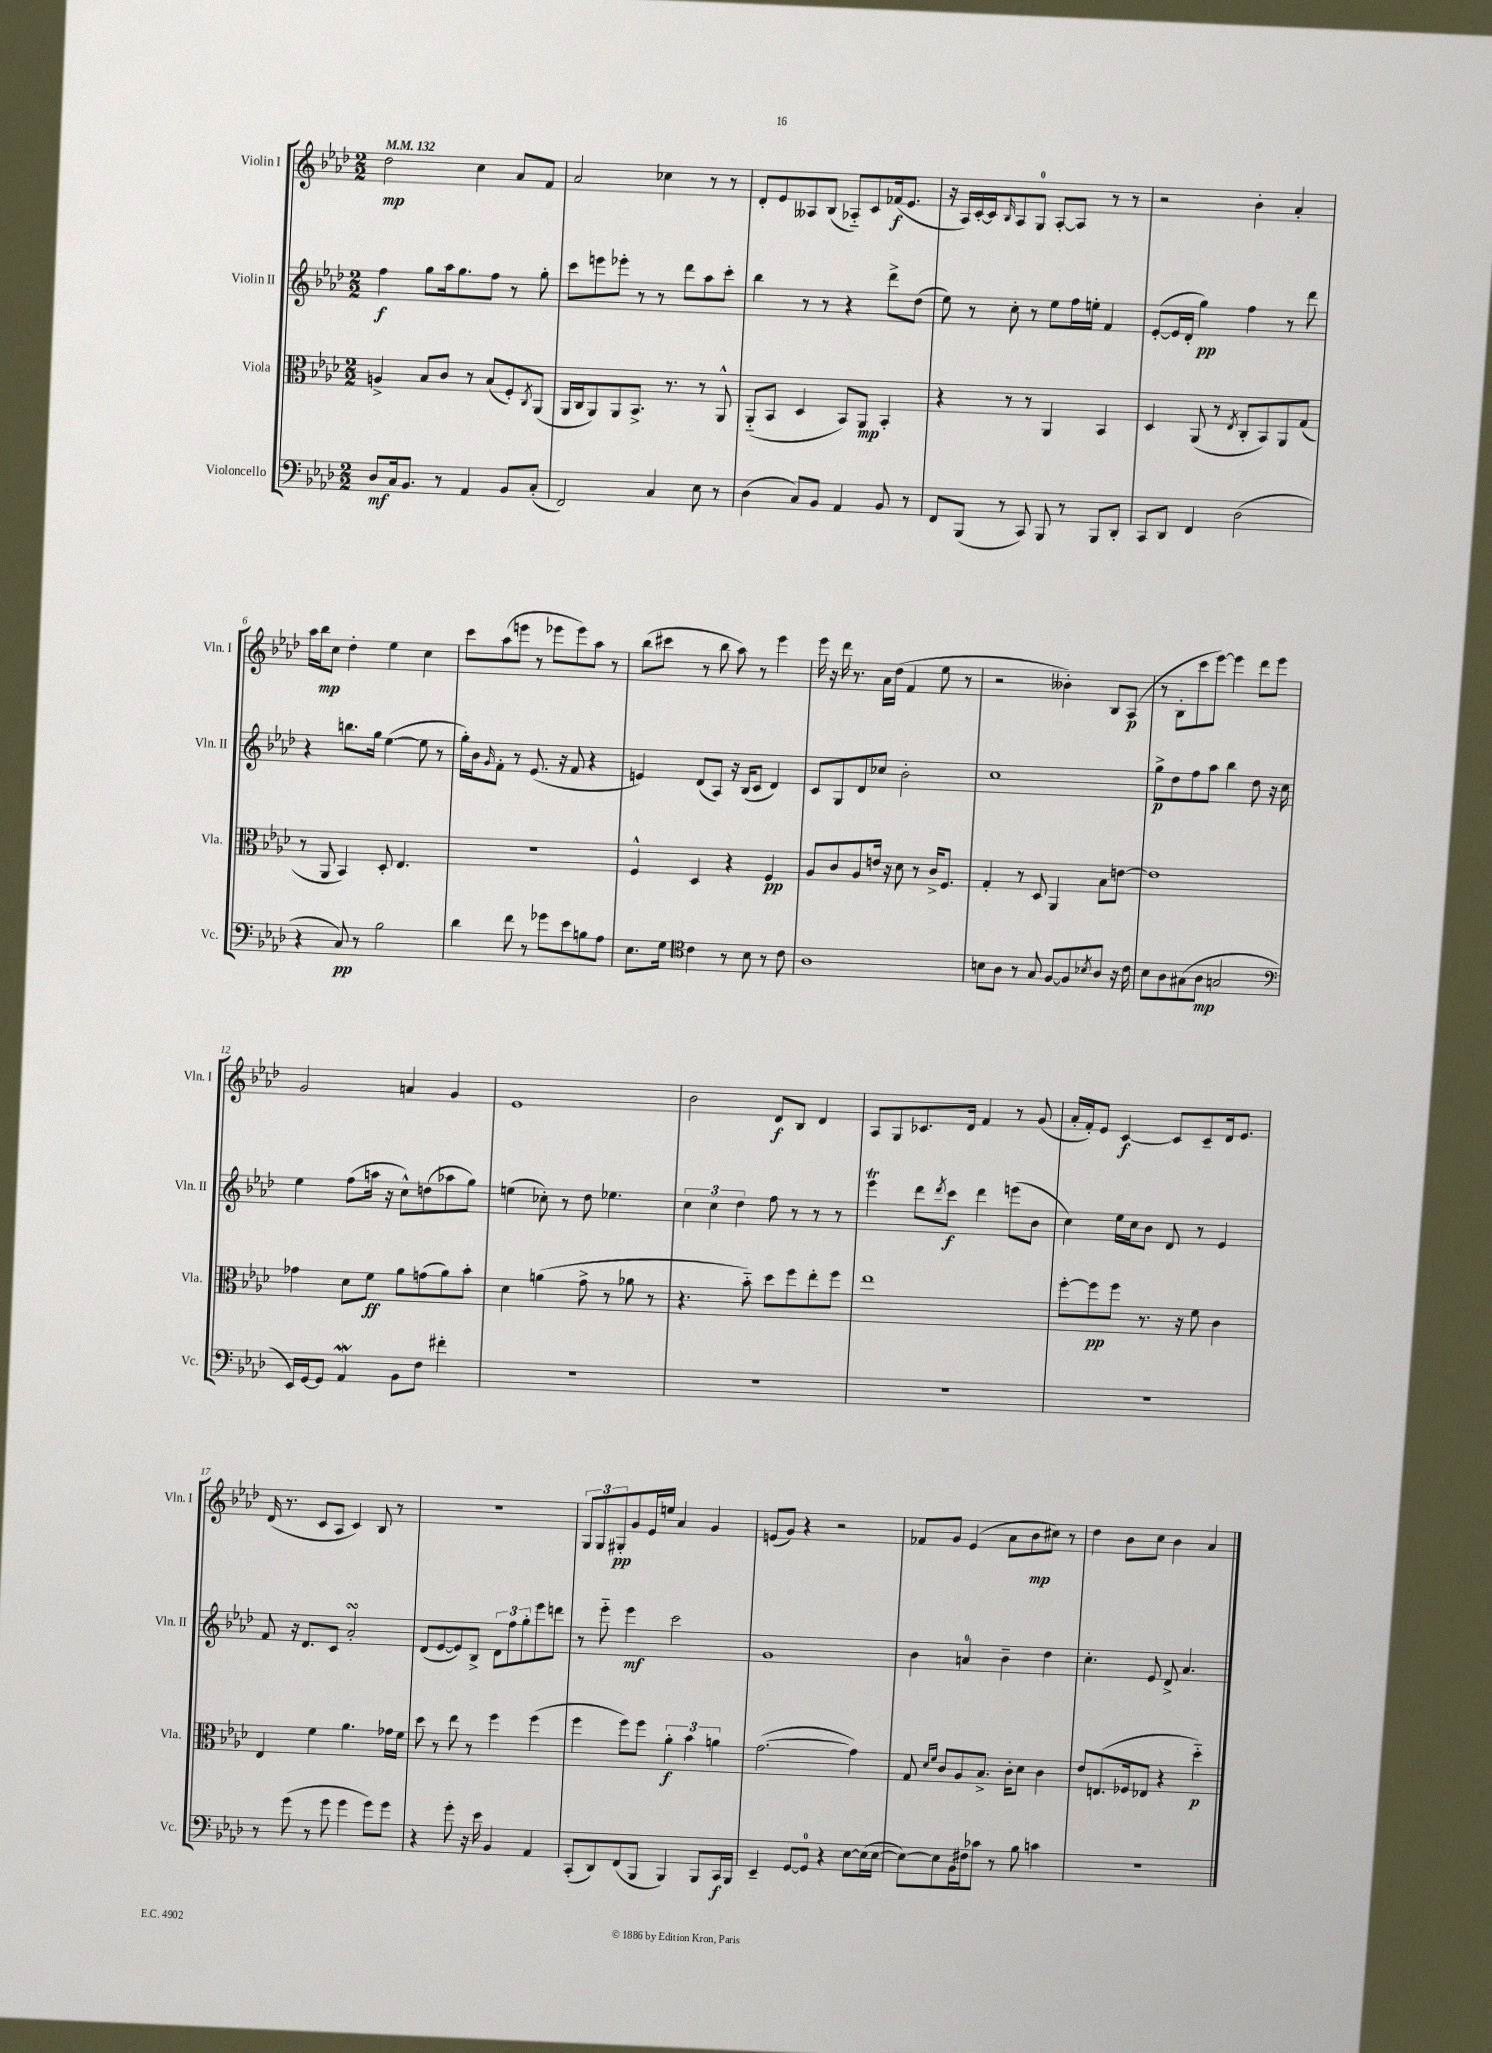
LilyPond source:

<<
\new StaffGroup <<
\new Staff = "s0" \with { instrumentName = "Violin I" shortInstrumentName = "Vln. I" } {
    \clef treble \key aes \major \numericTimeSignature \time 2/2 \tempo 4 = 132
    des''2\mp c''4 aes'8 f'8 |
    aes'2 ces''4 r8 r8 |
    des'8-. ees'8 aeses8 bes8( aes8-_) c'8 fes'16\f( ees'8. |
    r16 aes16) c'16~-. c'16 \grace { bes16 } aes8 g8-0 aes8~-. aes8 r8 r8 |
    r2 bes'4-. aes'4-. |
    aes''16 bes''16\mp c''8 des''4-. ees''4 c''4 |
    c'''8 aes''8( e'''8 r8 ees'''8 ees'''8) aes''8 r8 |
    bes''8( cis'''8 r8 bes''8 aes''8) r8 ees'''4 |
    ees'''16 r16 des'''16 r8. aes'16 des''16( f'4 ees''8 r8 |
    r2 beses'4-.) bes8 aes8\p( |
    r8 bes8-. c'''8 ees'''8~) ees'''4 des'''8 ees'''8 |
    g'2 a'4 g'4 |
    ees'1 |
    bes'2 des'8\f bes8 des'4 |
    aes8 g8 ces'8. des'16 f'4 r8 g'8( |
    aes'16-. f'16-.) ees'8 c'4~\f c'8 c'8-- des'16 ees'8. |
    des'16( r8. c'8 aes8 c'4) bes8 r8 |
    r1 |
    \tuplet 3/2 { g8 g8 gis8-.\pp } g'8 ees'16 e''16 aes'4 g'4 |
    e'8( g'8) r4 r2 |
    fes'8 g'8 ees'4( aes'8 bes'8\mp cis''8) r8 |
    des''4 bes'8 c''8 bes'4 aes'4 \bar "|." |
}
\new Staff = "s1" \with { instrumentName = "Violin II" shortInstrumentName = "Vln. II" } {
    \clef treble \key aes \major \numericTimeSignature \time 2/2
    f''4\f g''8 aes''16 g''8. f''8 r8 g''8-. |
    c'''8 e'''8 ees'''8-. r8 r8 des'''8 aes''8 c'''8-. |
    bes''4 r8 r8 r4 des'''8-> des''8( |
    ees''8) r8 c''8-. r8 ees''8 f''16 e''16-. f'4 |
    ees'8~-.( ees'16 des'16-. g''4\pp) f''4 r8 des'''8 |
    r4 b''8. g''16 ees''4~( ees''8 r8 |
    g''16-.) bes'16 \grace { g'16 } f'8-. r8 ees'8.( r16 f'8 r4 |
    e'4) des'8( aes8) r16 bes16( c'8 des'4) |
    c'8 g8 des'8 ces''8 bes'2-. |
    c''1 |
    g''8->\p des''8 f''8 aes''8 bes''4 des''8 r16 c''16 |
    ees''4 f''8( a''16 r16 c''8-^) d''8( aes''8 g''8) |
    e''4( ces''8-.) r8 des''8 ees''4. |
    \tuplet 3/2 { c''4 c''4 des''4 } f''8 r8 r8 r8 |
    ees'''4\trill des'''8 \acciaccatura { des'''8 } c'''8\f des'''4 e'''8( bes'8 |
    c''4) ees''16 c''16 bes'8 des'8 r8 ees'4 |
    f'8 r16 des'8. c'8 aes'2-.\turn |
    des'8( ees'8~ ees'8) bes8-> \tuplet 3/2 { des'8 f''8 g''8-. } ees'''8 d'''8 |
    r8 ees'''8-_ ees'''4\mf c'''2 |
    g'1 |
    bes'4 a'4-0 bes'4-- des''4 |
    c''4.-. ees'8 des'8-> aes'4. \bar "|." |
}
\new Staff = "s2" \with { instrumentName = "Viola" shortInstrumentName = "Vla." } {
    \clef alto \key aes \major \numericTimeSignature \time 2/2
    a4-> bes8 c'8 r8 bes8( f8-.) \acciaccatura { c8 } aes,8( |
    aes,16 c16 aes,8) aes,8 bes,8.-> r8. r8 aes,8-^ |
    aes,8-_( bes,8 des4 bes,8) aes,8\mp bes,4-. |
    r4 r8 r8 aes,4 bes,4 |
    des4 aes,8( r8 \acciaccatura { ees8 } c8-. bes,8) aes,8 g8( |
    r8 aes,8 bes,4) des8-. ees4. |
    r1 |
    f4-^ des4 r4 f4\pp |
    aes8 c'8 aes8 e'16 r16 des'8 r8 c'16-> f8. |
    g4-. r8 des8 aes,4 bes8 e'8~ |
    e'1 |
    ges'4 des'8 f'8\ff aes'8 g'8( aes'8) bes'8-. |
    des'4 a'4( g'8-> r8 aes'8 r8 |
    r4. bes'8-_) des''8 f''8 ees''8-. f''8 |
    ees''1 |
    f''8~-. f''8\pp f''8 r8. r16 f'8 c'4 |
    ees4 f'4 aes'4. ges'16 f'16 |
    des''8 r8 ees''8 r8 f''4 f''4( |
    f''4 f''8) f''8 \tuplet 3/2 { aes'4-.\f bes'4 a'4 } |
    g'2.~( g'4) |
    g8 \grace { des'16 f'16 } c'8 aes8 bes8.-> c'16-. des'8 c'4 |
    ees'8 e8.( fes16 ees8 r4 des''4-_\p) \bar "|." |
}
\new Staff = "s3" \with { instrumentName = "Violoncello" shortInstrumentName = "Vc." } {
    \clef bass \key aes \major \numericTimeSignature \time 2/2
    des8\mf c16 bes,8. r8 aes,4 bes,8 c8-.( |
    f,2) c4 ees8 r8 |
    des4( c8) bes,8 aes,4 bes,8 r8 |
    f,8 bes,,8( r8 c,8) bes,,8 r8 bes,,8 des,8-. |
    c,8 des,8 f,4 des2( |
    r4 c8\pp) r8 bes2 |
    des'4 f'8 r8 ges'8 ees'8 b8 aes8 |
    ees8. g16 \clef tenor c'4 r8 bes8 r8 c'8 |
    aes1 |
    b8 aes8 r8 g8 f8~ f8 \acciaccatura { bes8 } aes8 r16 c'16 |
    bes8 aes8 gis8( aes8\mp g2 |
    \clef bass ees,16) g,16~ g,8 aes,4\mordent bes,8 f8 fis'4-. |
    R1 |
    R1 |
    R1 |
    R1 |
    r8 g'8( r8 g'8 g'4 g'8) g'8 |
    r4 g'8-. r16 ees'16 bes,4 aes,4 |
    c,8-.( des,8) f,8( bes,,8 bes,,4) bes,,8 c,16\f bes,,16 |
    ees,4-- g,8~ g,8-0 r4 ees8~ ees16( ees16~ |
    ees8~) ees8 bes,16 fis16 ces'8 r8 bes8 c'4 |
    R1 \bar "|." |
}
>>
>>
